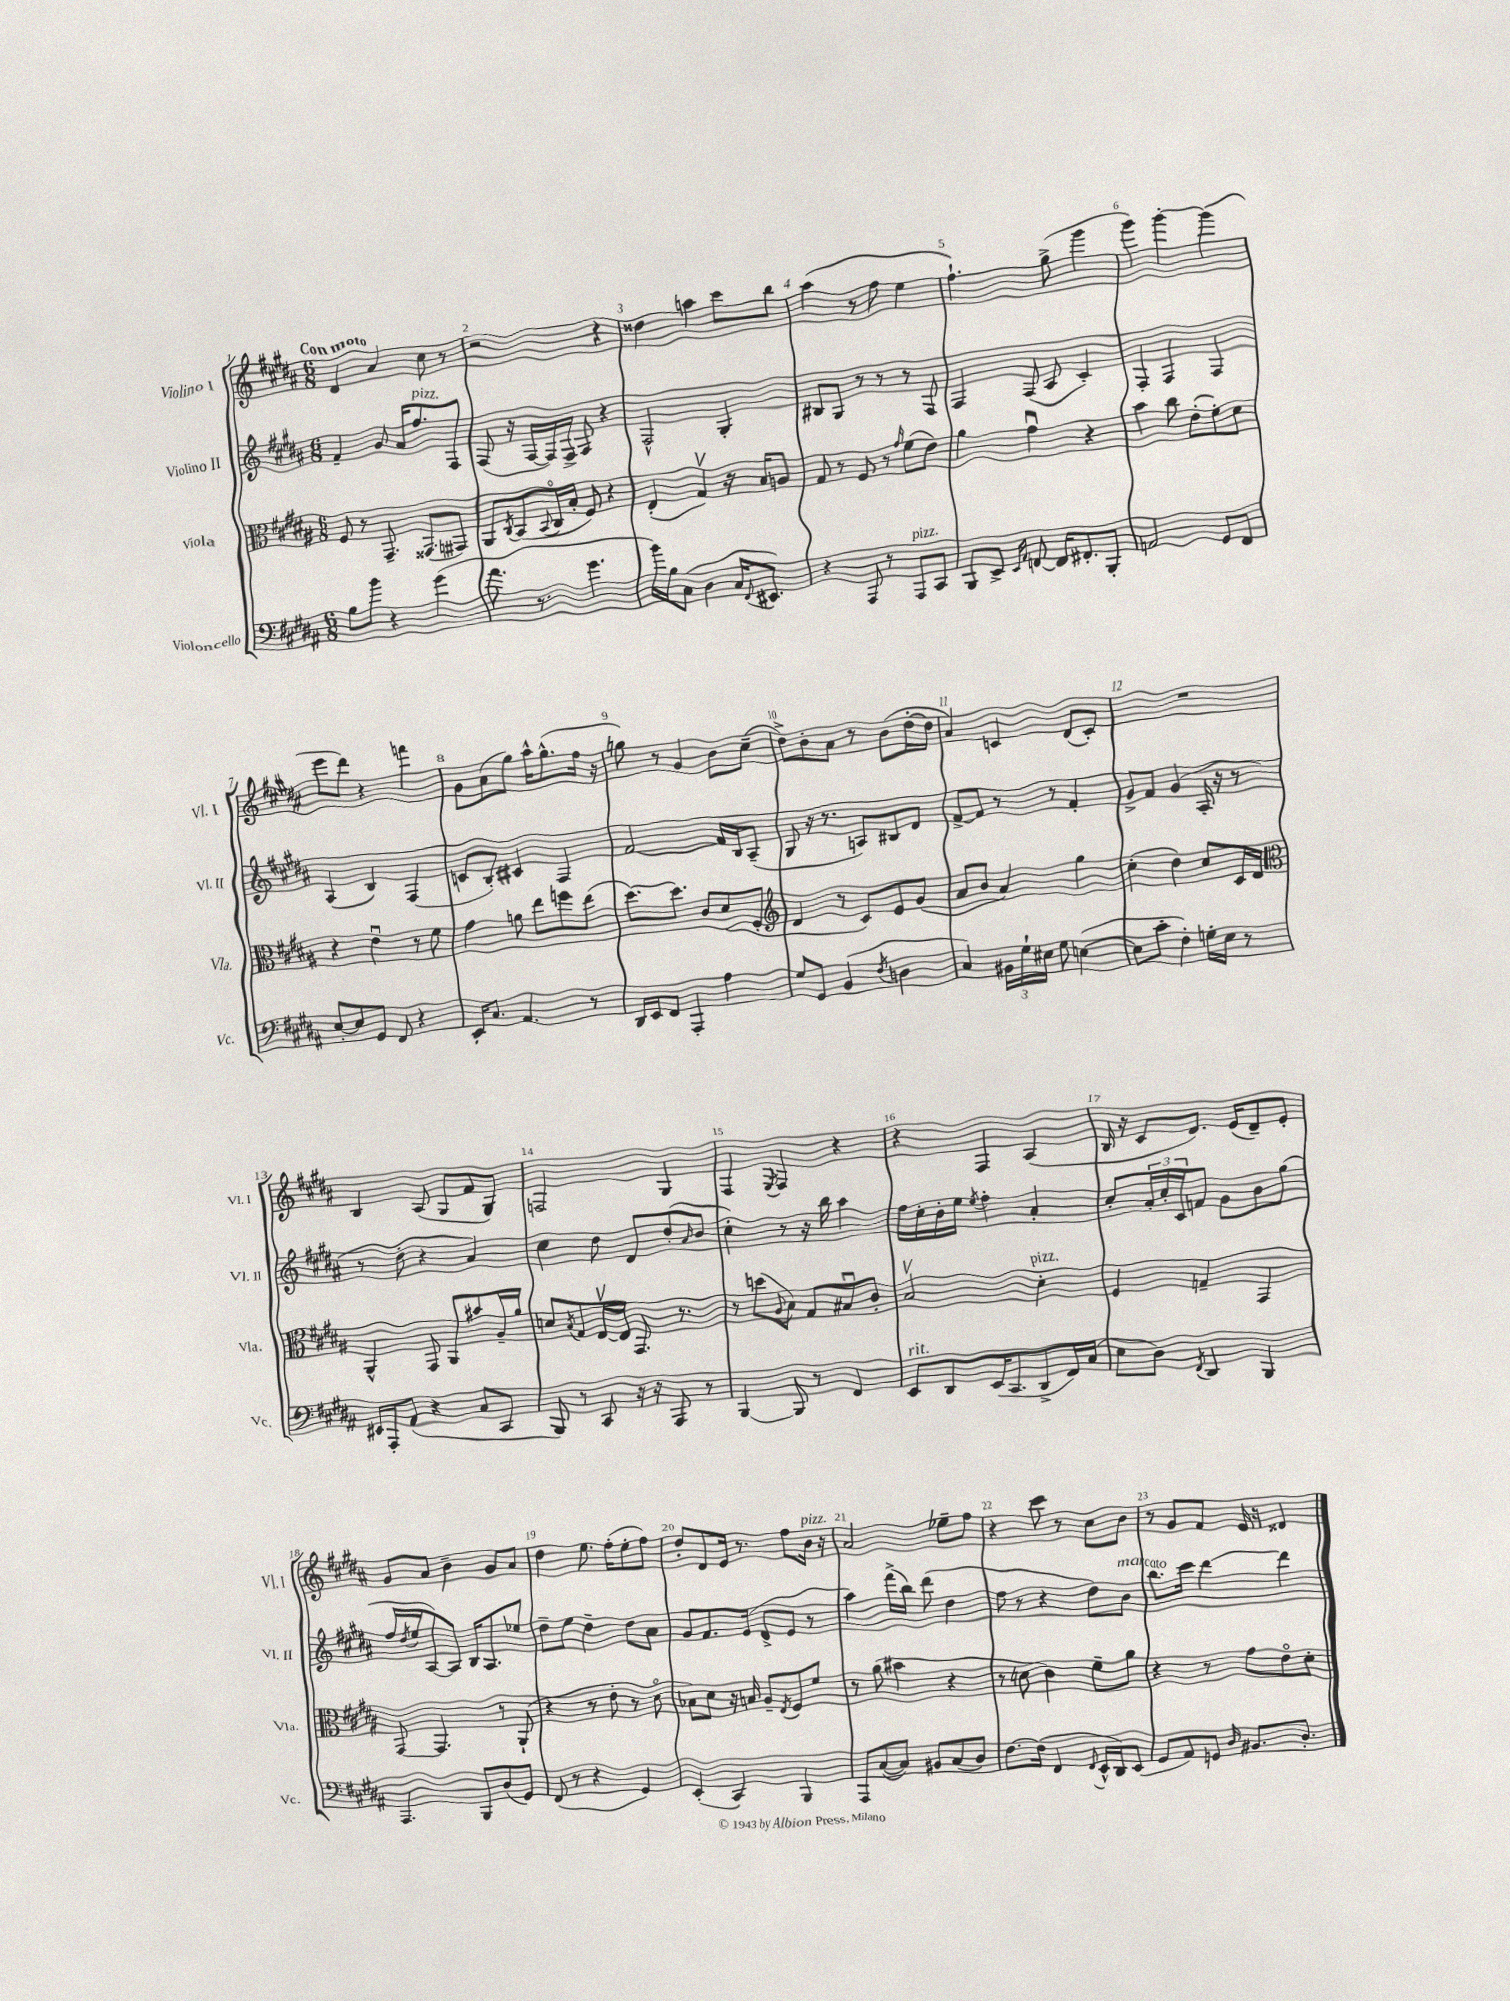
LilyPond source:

<<
\new StaffGroup <<
\new Staff = "s0" \with { instrumentName = "Violino I" shortInstrumentName = "Vl. I" } {
    \clef treble \key b \major \numericTimeSignature \time 6/8 \tempo "Con moto"
    dis'4 ais'4 cis''8 r8 |
    r2 r4 |
    disis''4 a''4 cis'''8 b''8 |
    ais''4( r8 fis''8 e''4 |
    fis''4.-!) gis''8->( gis'''4 |
    gis'''4) gis'''4~-. gis'''4( |
    e'''8 dis'''8) r4 f'''4 |
    gis'8 ais'8( gis''8) ais''16-^ gis''8.-^( fis''16 r16 |
    g''8) r8 gis'4 b'8 cis''8--( |
    dis''8->) b'8-. ais'8 r8 b'8( dis''16~-. dis''16 |
    ais'4) c'4 dis'8( c'8-.) |
    R2. |
    b4 ais8( gis8 fis'8 gis8) |
    f2 gis4 |
    fis4 \acciaccatura { e8 } fis4 r4 |
    r4 fis4 ais4( |
    b16 r16 cis'8 dis'8.) e'16( dis'8--) e'8-. |
    gis'8 ais'8 b'4-- gis'8 ais'8 |
    dis''4 e''8. fis''16-.( e''8-. fis''8) |
    dis''8-. dis'8 e'16 r8. fis''8 b'16^\markup { \italic "pizz." } r16 |
    ais'2 ees''8-- fis''8 |
    r4 cis'''8 r8 cis''8 b'8 |
    r8 gis'8 fis'8 e'16 r16 disis'4 \bar "|." |
}
\new Staff = "s1" \with { instrumentName = "Violino II" shortInstrumentName = "Vl. II" } {
    \clef treble \key b \major \numericTimeSignature \time 6/8
    fis'4-- gis'8 ais'16 fis''8.^\markup { \italic "pizz." } fis8 |
    fis8( r16 fis16~ fis16) fis16-> fis8 r4 |
    fis2-^ gis4-. |
    bis8 gis8 r8 r8 r8 fis8 |
    fis4 fis8( ais8 cis'4-.) |
    fis4-. fis4 fis4 |
    ais4( b4) fis4( |
    c'8 b8-.) cis'4 fis4 |
    fis'2~ fis'16 b16 ais8--( |
    gis8 r16 r8. a8) bis8 dis'8 |
    fis'8~-> fis'8 r8 r8 fis'4-. |
    gis'8-> fis'8 gis'4( ais16-. r16 r8 |
    r8 dis''8-. r4 ais'4) |
    cis''4 dis''8 dis'8 dis''8-.( \grace { ais'16 } b'8 |
    cis''4-.) r8 r16 b''16 ais''4 |
    fis''16 cis''16-. b'16-. e''16 \acciaccatura { e''8 } fis''4-. ais'4-. |
    cis''8-. \tuplet 3/2 { ais'16-. cis''16-. cis'16 } f'8 gis'8 b'8 gis''8( |
    fis''16 \acciaccatura { dis''8 } e''16 ais8~) ais8 b16 ais8. ees''8 |
    dis''8-- e''8 dis''4-- dis''8 ais'8 |
    gis'8 fis'8. e'16( dis'8-> e'8 r8 |
    ais''4) fis'''16->( b''16) dis'''8( dis''4 |
    fis''8 r8 r4 dis''8) b'8^\markup { \italic "marcato" } |
    b''8. cis'''16 dis'''4~ dis'''4 \bar "|." |
}
\new Staff = "s2" \with { instrumentName = "Viola" shortInstrumentName = "Vla." } {
    \clef alto \key b \major \numericTimeSignature \time 6/8
    fis8 r8 gis,8.-- gisis,8.( gis,8) |
    ais,8 \acciaccatura { cis8 } b,8( \appoggiatura { b,8 } cis16\flageolet b16-. fis8) r4 |
    e4-.( gis4\upbow) r16 b16 a8 |
    gis8 r8 fis8 r8 \grace { gis'16 } fis'8( e'8) |
    ais'4 gis'4\downbow r4 |
    b'4 cis''8 e'8-.( fis'8-.) dis'8 |
    r4 e'4\downbow r8 fis'8 |
    gis'4 a'8 e''8 f''8 e''8( |
    dis''8.~) dis''8. cis'8 dis'8( fis8-. |
    \clef treble dis'4 r8 cis'8) e'8 gis'8( |
    ais'8 b'8 ais'4) gis''4 |
    cis''4-.( dis''4) cis''8 cis'16 dis'16 |
    \clef alto ais,4-^ gis,8 ais,8 bis'8 ais16-- ais'16 |
    d'8 \acciaccatura { b8 } gis8 e16~\upbow e16 gis,8. r8. |
    r8 d''8( \appoggiatura { ais8 } b8) gis8 bis8\downbow cis'8-. |
    b2\upbow dis'4-.^\markup { \italic "pizz." } |
    fis4 g4-- gis,4 |
    gis,8~ gis,4. r8 ais,8-!( |
    r4 r8 e'8-. r8 dis'8\flageolet |
    bes8) dis'8 r16 b16 ais8-- \acciaccatura { e8 } fis8 fis'8 |
    r8 ais'8( bis'4 r4 |
    r8 d'8 cis'4) fis'8-- ais'8 |
    r4 r8 gis'8 e'8\flageolet dis'8-. \bar "|." |
}
\new Staff = "s3" \with { instrumentName = "Violoncello" shortInstrumentName = "Vc." } {
    \clef bass \key b \major \numericTimeSignature \time 6/8
    b8 b'8 r4 gis'4( |
    ais'8. r8. gis'4. |
    b'16) b16 cis8( dis4 cis16 \appoggiatura { fis,8 } eis,8.) |
    r4 ais,,8 r8 ais,,8^\markup { \italic "pizz." } cis,8 |
    b,,8 e,8-> \grace { e,16 ais,16 } f,8~ f,16 fis,8.-. b,,8-. |
    a,2 gis,8 fis,8 |
    e8~-. e8 gis,8 fis,8 r4 |
    e,16-. cis8. ais,4. r8 |
    dis,16 e,16 fis,8 ais,,4-. ais4 |
    gis8 gis,8 b,4( \acciaccatura { fis8 } d4 |
    cis4) \tuplet 3/2 { bis,16 gis16-! eis16 } gis8 e4~( |
    e8 cis'8-. fis4-.) g16-. e16 r8 |
    eis,16 ais,,16-. ais,8( r4 cis8 cis,8 |
    b,,8) r8 cis,8 r16 r16 ais,,8 r8 |
    b,,4~ b,,8 r8 fis,4 |
    e,8^\markup { \italic "rit." } dis,8 e,16( cis,8. dis,8-> fis,16) cis16( |
    e8 dis8) \acciaccatura { fis,8 } dis,4 b,,4 |
    ais,,4. b,,8 dis8( gis,8) |
    fis,8( r8 r4 gis,4) |
    e,4-.( cis,4) b,,4 |
    ais,,8 cis8~( cis8) bis,8 cis8( dis8) |
    fis8.~ fis16( fis,4 \appoggiatura { fis,8 } e,16-^ dis,16) e,8( |
    gis,8 ais,8) g,8 \grace { dis16 } bis,8. dis8.-. \bar "|." |
}
>>
>>
\layout { \context { \Score \override BarNumber.break-visibility = ##(#f #t #t) barNumberVisibility = #all-bar-numbers-visible } }
